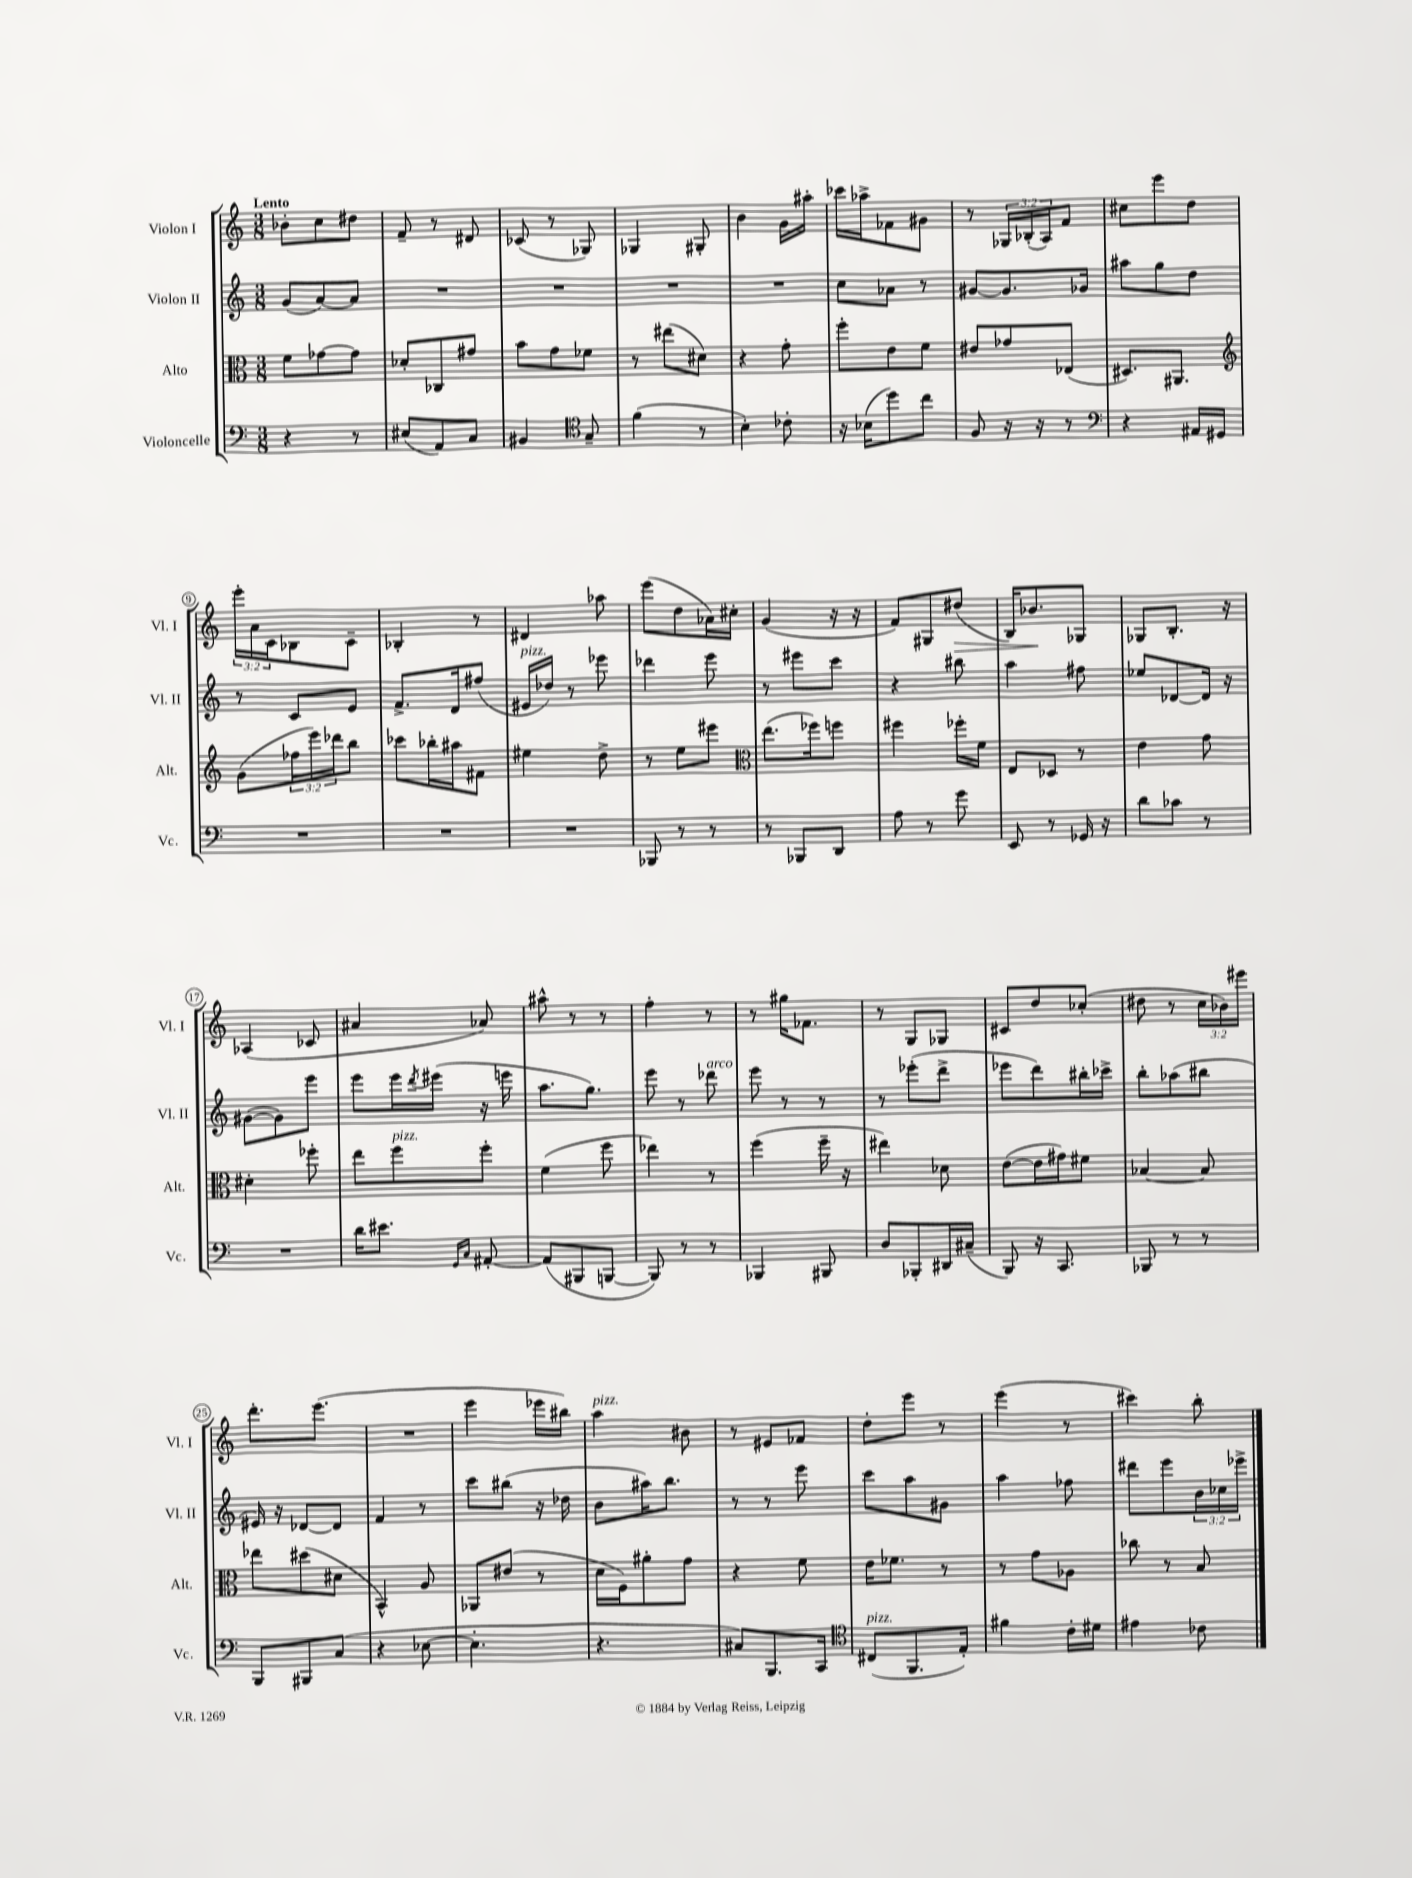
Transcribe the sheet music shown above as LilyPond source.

<<
\new StaffGroup <<
\new Staff = "s0" \with { instrumentName = "Violon I" shortInstrumentName = "Vl. I" } {
    \clef treble \key c \major \numericTimeSignature \time 3/8 \override Staff.TupletNumber.text = #tuplet-number::calc-fraction-text \tempo "Lento"
    bes'8-. c''8 dis''8 |
    f'8-- r8 dis'8 |
    ces'8( r8 ges8) |
    ges4 gis8-. |
    b'4 g'16 ais''16-. |
    ces'''16 aes''16-> fes'8 gis'8 |
    r8 \tuplet 3/2 { ges16 bes16-.( a16) } f'8 |
    cis''8 e'''8 d''8 |
    \tuplet 3/2 { e'''16-. a'16 c'16 } bes8 c'8-- |
    bes4-. r8 |
    dis'4 aes''8 |
    e'''8( d''8 aes'16) cis''16-. |
    g'4( r16 r16 |
    f'8) gis8 dis''8\>( |
    b16) bes'8.\! ges8 |
    ges8 b8.-. r16 |
    aes4( ces'8 |
    ais'4 aes'8) |
    ais''8-^ r8 r8 |
    f''4-. r8 |
    r8 gis''16 fes'8. |
    r8 g8 ges8 |
    cis'8 d''8 ces''8-.( |
    dis''8 r8 \tuplet 3/2 { c''16 bes'16) eis'''16 } |
    d'''8.-. e'''8.( |
    R4. |
    e'''4 ees'''16 bis''16) |
    a''4^\markup { \italic "pizz." } bis'8 |
    r8 eis'8 fes'8 |
    d''8-. e'''8 r8 |
    e'''4( r8 |
    cis'''4) b''8-. \bar "|." |
}
\new Staff = "s1" \with { instrumentName = "Violon II" shortInstrumentName = "Vl. II" } {
    \clef treble \key c \major \numericTimeSignature \time 3/8 \override Staff.TupletNumber.text = #tuplet-number::calc-fraction-text
    g'8( a'8~) a'8 |
    R4. |
    R4. |
    R4. |
    R4. |
    c''8 aes'8 r8 |
    gis'8~ gis'8. ges'16 |
    ais''8 g''8 d''8 |
    r8 c'8 e'8 |
    f'8.-> d'16 fis''8( |
    eis'16^\markup { \italic "pizz." } des''16) r8 ees'''8 |
    des'''4 e'''8 |
    r8 eis'''8 c'''8 |
    r4 bis''8 |
    a''4 fis''8 |
    ees''8 des'8~ des'16 r16 |
    gis'8~( gis'8) e'''8 |
    e'''8 e'''16 \acciaccatura { d'''8 } eis'''16( r16 e'''16 |
    a''8. g''8.) |
    e'''8 r8 des'''8^\markup { \italic "arco" } |
    e'''8 r8 r8 |
    r8 ees'''8-.( d'''8-> |
    ees'''8 d'''8) bis''16-. ces'''16-> |
    b''8-. aes''8( bis''8 |
    eis'16) r16 des'8~ des'8 |
    f'4 r8 |
    c'''8 bis''8( r16 des''16 |
    b'8 ais''16) b''8. |
    r8 r8 e'''8 |
    c'''8 a''8 gis'8 |
    a''4 fes''8 |
    dis'''8 e'''8 \tuplet 3/2 { b'16 ces''16 ees'''16-> } \bar "|." |
}
\new Staff = "s2" \with { instrumentName = "Alto" shortInstrumentName = "Alt." } {
    \clef alto \key c \major \numericTimeSignature \time 3/8 \override Staff.TupletNumber.text = #tuplet-number::calc-fraction-text
    f'8 ges'8~ ges'8 |
    des'8-. ces8 gis'8 |
    b'8 g'8 fes'8 |
    r8 eis''8( dis'8) |
    r4 g'8-. |
    f''8-. e'8 f'8 |
    eis'8 ges'8 ees8( |
    dis8.) ais,8. |
    \clef treble g'8( \tuplet 3/2 { fes''16 e'''16) des'''16 } b''8 |
    ces'''8 bes''16-. ais''16 fis'8 |
    eis''4 d''8-> |
    r8 e''8 eis'''8 |
    \clef alto e''8.( fes''16) f''8 |
    fis''4 fes''16-. f'16 |
    e8 des8 r8 |
    e'4 g'8 |
    dis'4-. fes''8-. |
    e''8 f''8^\markup { \italic "pizz." } f''8-. |
    f'4( f''8 |
    ees''4) r8 |
    f''4( f''16-- r16 |
    eis''4) des'8 |
    e'8~( e'16 gis'16) fis'8 |
    bes4~ bes8 |
    ees''8 dis''8( dis'8 |
    b,4-^) a8 |
    aes,8 eis'8( r8 |
    d'16 f16) ais'8-. g'8 |
    r4 f'8 |
    e'16 fes'8. r8 |
    r8 g'8 aes8 |
    ces''8 r8 b8 \bar "|." |
}
\new Staff = "s3" \with { instrumentName = "Violoncelle" shortInstrumentName = "Vc." } {
    \clef bass \key c \major \numericTimeSignature \time 3/8
    r4 r8 |
    eis8( a,8) c8 |
    bis,4 \clef tenor g8-- |
    f'4( r8 |
    b4-.) ces'8-. |
    r16 bes16( d''8) c''8 |
    f8 r16 r16 r8 |
    \clef bass r4 ais,16 gis,16 |
    R4. |
    R4. |
    R4. |
    bes,,8 r8 r8 |
    r8 bes,,8 d,8 |
    a8 r8 g'8 |
    e,8 r8 ges,16 r16 |
    d'8 ces'8 r8 |
    R4. |
    d'16 eis'8. \grace { g,16 c16 } ais,8~-. |
    ais,8( bis,,8 b,,8~ |
    b,,8) r8 r8 |
    bes,,4 bis,,8 |
    d8 bes,,8-. dis,16 cis16--( |
    b,,8) r16 c,8. |
    bes,,8 r8 r8 |
    b,,8 bis,,8 c8( |
    r4 ees8~ |
    ees4.-. |
    r4. |
    cis8) b,,8. c,16 |
    \clef tenor cis8^\markup { \italic "pizz." }( f,8. e16-.) |
    fis'4 c'16-. dis'16 |
    eis'4 ces'8 \bar "|." |
}
>>
>>
\layout { \context { \Score \override BarNumber.stencil = #(make-stencil-circler 0.1 0.3 ly:text-interface::print) } }
